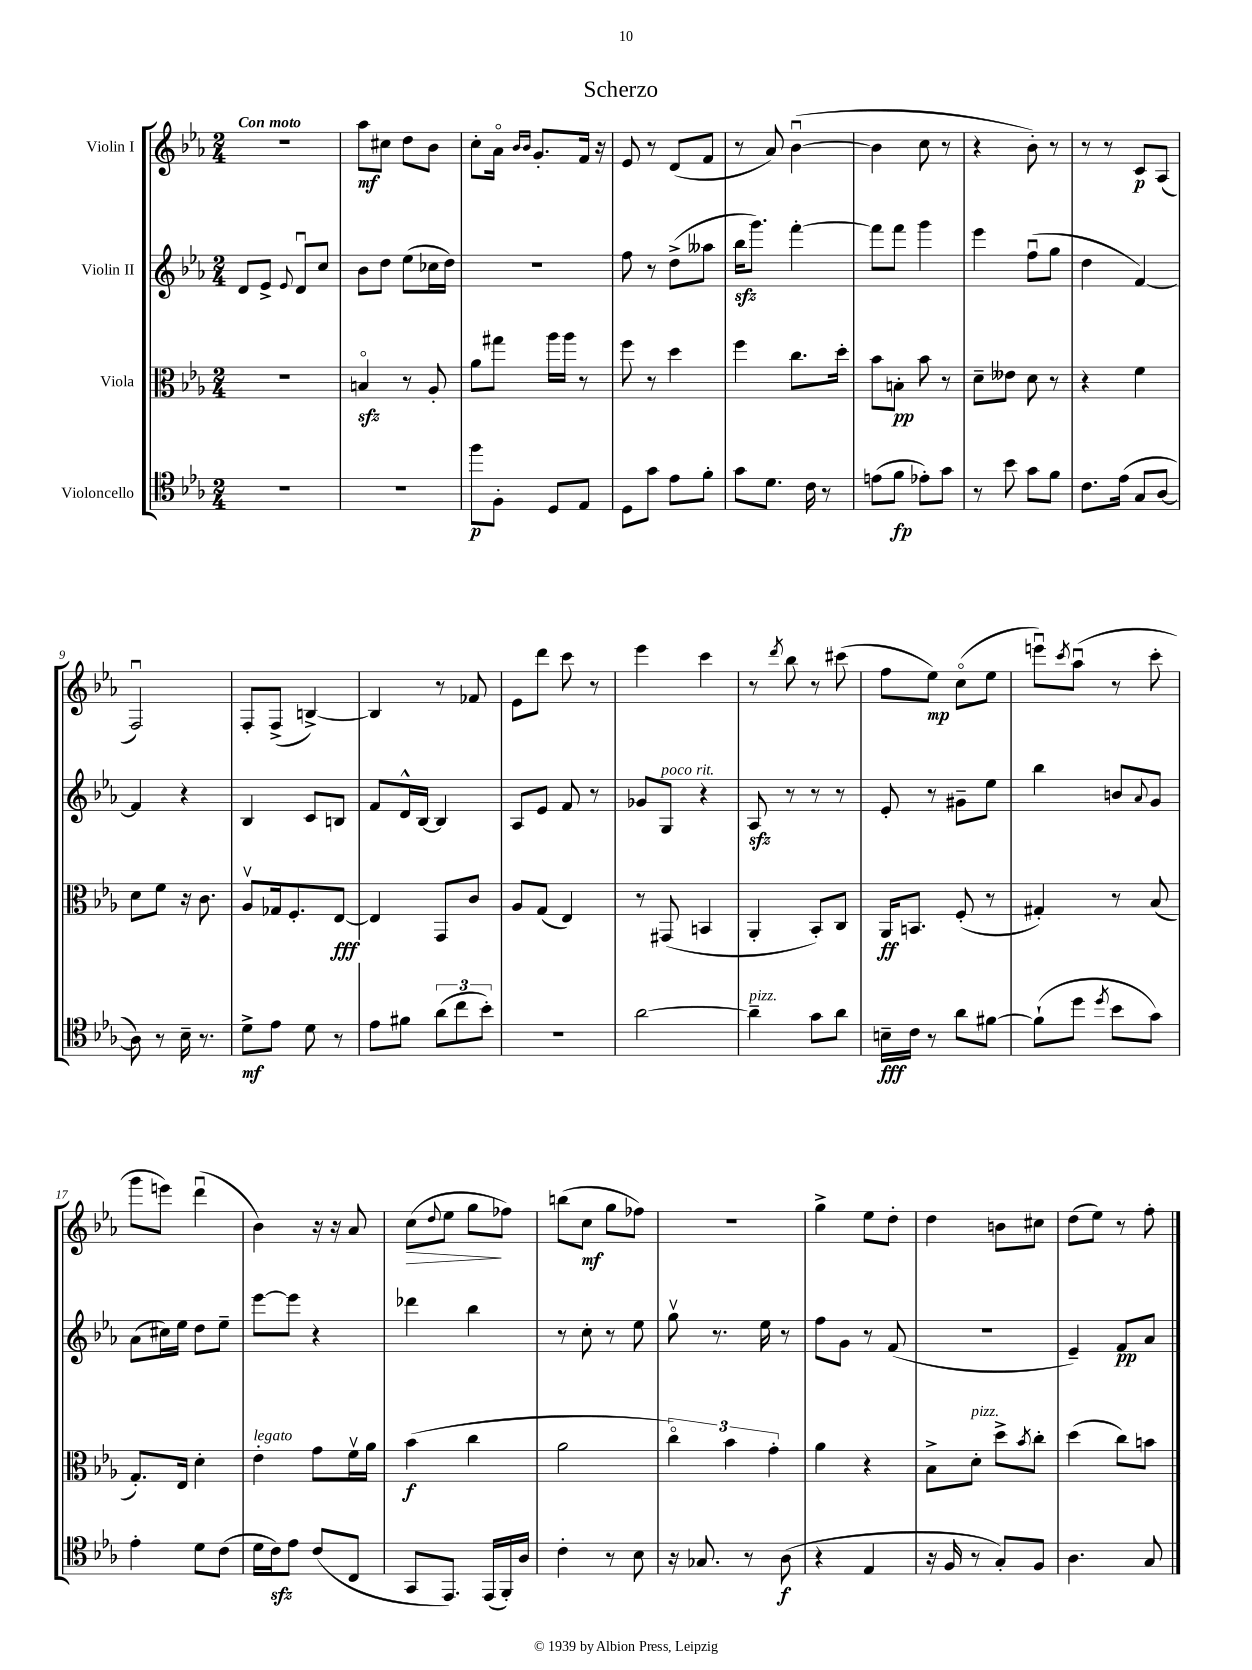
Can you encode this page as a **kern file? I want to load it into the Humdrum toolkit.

**kern	**dynam	**kern	**dynam	**kern	**dynam	**kern	**dynam
*part4	*part4	*part3	*part3	*part2	*part2	*part1	*part1
*staff4	*staff4	*staff3	*staff3	*staff2	*staff2	*staff1	*staff1
*I"Violoncello	*	*I"Viola	*	*I"Violin II	*	*I"Violin I	*
*clefC4	*	*clefC3	*	*clefG2	*	*clefG2	*
*k[b-e-a-]	*	*k[b-e-a-]	*	*k[b-e-a-]	*	*k[b-e-a-]	*
*M2/4	*	*M2/4	*	*M2/4	*	*M2/4	*
=1	=1	=1	=1	=1	=1	=1	=1
!	!	!	!	!	!	!LO:TX:a:B:t=Con moto	!
2r	.	2r	.	8d/L	.	2r	.
.	.	.	.	8e-^/J	.	.	.
.	.	.	.	8qqe-/	.	.	.
.	.	.	.	8du/L	.	.	.
.	.	.	.	8cc/J	.	.	.
=2	=2	=2	=2	=2	=2	=2	=2
2r	.	4Bnzz/	.	8b-\L	.	8aa-\L	mf
.	.	.	.	8dd\J	.	8cc#X\J	.
.	.	8r	.	(8ee-\L	.	8dd\L	.
.	.	8A-'/	.	16cc-X\L	.	8b-\J	.
.	.	.	.	16dd\JJ)	.	.	.
=3	=3	=3	=3	=3	=3	=3	=3
8ff\L	p	8a-\L	.	2r	.	8cc'\L	.
8F'\J	.	8gg#X\J	.	.	.	16a-\Jk	.
.	.	.	.	.	.	16qqb-/LL	.
.	.	.	.	.	.	16qqb-/JJ	.
.	.	.	.	.	.	8.g'/L	.
8D/L	.	16aa-\LL	.	.	.	.	.
.	.	16aa-\JJ	.	.	.	.	.
8E-/J	.	8r	.	.	.	16f/Jk	.
.	.	.	.	.	.	16r	.
=4	=4	=4	=4	=4	=4	=4	=4
8D\L	.	8ff\	.	8ff\	.	8e-/	.
8g\J	.	8r	.	8r	.	8r	.
8e-\L	.	4dd\	.	(8dd^\L	.	(8d/L	.
8f'\J	.	.	.	8aa--X\J	.	8f/J	.
=5	=5	=5	=5	=5	=5	=5	=5
8g\L	.	4ff\	.	16bb-zz\KL	.	8r	.
.	.	.	.	8.ggg\J)	.	.	.
8.d\J	.	.	.	.	.	8a-/)	.
.	.	8.cc\L	.	[4fff'\	.	([4b-u\	.
16c\	.	.	.	.	.	.	.
8r	.	.	.	.	.	.	.
.	.	16dd'\Jk	.	.	.	.	.
=6	=6	=6	=6	=6	=6	=6	=6
(8en\L	.	8b-\L	.	8fff\L]	.	4b-\]	.
8f\J	fp	8Bn'\J	pp	8fff\J	.	.	.
8e-X'\L)	.	8b-\	.	4ggg\	.	8cc\	.
8g\J	.	8r	.	.	.	8r	.
=7	=7	=7	=7	=7	=7	=7	=7
8r	.	8d~\L	.	4eee-\	.	4r	.
8b-\	.	8e--X\J	.	.	.	.	.
8g\L	.	8d\	.	(8ffu\L	.	8b-'\)	.
8f\J	.	8r	.	8gg\J	.	8r	.
=8	=8	=8	=8	=8	=8	=8	=8
8.c\L	.	4r	.	4dd\	.	8r	.
.	.	.	.	.	.	8r	.
(16e-\Jk	.	.	.	.	.	.	.
8G/L	.	4f\	.	[4f/)	.	8c/L	p
[8A-/J	.	.	.	.	.	(8A-/J	.
!!LO:LB:g=z
=9	=9	=9	=9	=9	=9	=9	=9
8A-\])	.	8d\L	.	4f/]	.	2Fu/)	.
8r	.	8f\J	.	.	.	.	.
16B-~\	.	16r	.	4r	.	.	.
8.r	.	8.c\	.	.	.	.	.
=10	=10	=10	=10	=10	=10	=10	=10
8d^\L	mf	8A-v/L	.	4B-/	.	8F'/L	.
8e-\J	.	16G-X/k	.	.	.	(8F^/J	.
.	.	8.F'/	.	.	.	.	.
8d\	.	.	.	8c/L	.	[4Bn^/)	.
8r	.	[8E-/J	fff	8Bn/J	.	.	.
=11	=11	=11	=11	=11	=11	=11	=11
8e-\L	.	4E-/]	.	8f/L	.	4B/]	.
8f#X\J	.	.	.	16d^^/L	.	.	.
.	.	.	.	[16B-/JJ	.	.	.
(12a-\L	.	8GG/L	.	4B-/]	.	8r	.
12cc\	.	.	.	.	.	.	.
.	.	8c/J	.	.	.	8f-X/	.
12b-'\J)	.	.	.	.	.	.	.
=12	=12	=12	=12	=12	=12	=12	=12
2r	.	8A-/L	.	8A-/L	.	8e-\L	.
.	.	(8G/J	.	8e-/J	.	8ddd\J	.
.	.	4E-/)	.	8f/	.	8ccc\	.
.	.	.	.	8r	.	8r	.
=13	=13	=13	=13	=13	=13	=13	=13
[2a-\	.	8r	.	8g-X/L	.	4eee-\	.
!	!	!	!	!LO:TX:a:i:t=poco rit.	!	!	!
.	.	(8GG#X/	.	8G/J	.	.	.
.	.	4BBn/	.	4r	.	4ccc\	.
=14	=14	=14	=14	=14	=14	=14	=14
!LO:TX:a:i:t=pizz.	!	!	!	!	!	!	!
4a-~\]	.	4AA-'/	.	8A-zz/	.	8r	.
.	.	.	.	.	.	8qddd/	.
.	.	.	.	8r	.	8bb-\	.
8g\L	.	8BB-'/L)	.	8r	.	8r	.
8a-\J	.	8C/J	.	8r	.	(8ccc#X\	.
=15	=15	=15	=15	=15	=15	=15	=15
16Bn~\LL	fff	16AA-/KL	ff	8e-'/	.	8ff\L	.
16c\JJ	.	8.BBn/J	.	.	.	.	.
8r	.	.	.	8r	.	8ee-\J)	mp
8a-\L	.	(8F'/	.	8g#X~\L	.	(8cc\L	.
[8f#X\J	.	8r	.	8ee-\J	.	8ee-\J	.
=16	=16	=16	=16	=16	=16	=16	=16
(8f#`\L]	.	4G#X'/)	.	4bb-\	.	8eeenu\L)	.
.	.	.	.	.	.	8qccc/	.
8dd\J	.	.	.	.	.	(8aa-u\J	.
8qdd/	.	.	.	.	.	.	.
8b-\L	.	8r	.	8bn/L	.	8r	.
.	.	.	.	8qqa-/	.	.	.
8g\J)	.	(8B-/	.	8g/J	.	8ccc'\	.
!!LO:LB:g=z
=17	=17	=17	=17	=17	=17	=17	=17
4e-'\	.	8.G'/L)	.	(8a-\L	.	8ggg\L	.
.	.	.	.	16cc#X\L)	.	8eeen\J)	.
.	.	16E-/Jk	.	16ee-\JJ	.	.	.
8d\L	.	4d'\	.	8dd\L	.	(4dddu\	.
(8c\J	.	.	.	8ee-~\J	.	.	.
=18	=18	=18	=18	=18	=18	=18	=18
!	!	!LO:TX:a:i:t=legato	!	!	!	!	!
16d\LL	.	4e-'\	.	[8eee-\L	.	4b-\)	.
16czz\J)	.	.	.	.	.	.	.
8e-\J	.	.	.	8eee-\J]	.	.	.
(8c/L	.	8g\L	.	4r	.	16r	.
.	.	.	.	.	.	16r	.
8C/J	.	16fv\L	.	.	.	8a-/	.
.	.	16a-\JJ	.	.	.	.	.
=19	=19	=19	=19	=19	=19	=19	=19
!	!	!	!	!	!	!	!LO:HP:b
8GG/L	.	(4b-\	f	4ddd-X\	.	(8cc\L	>
.	.	.	.	.	.	8qqdd/	.
8.EE-/J)	.	.	.	.	.	8ee-\J	.
.	.	4cc\	.	4bb-\	.	8gg\L	.
(16EE-/LL	.	.	.	.	.	.	.
16FF'/)	.	.	.	.	.	8ff-X\J)	]
16A-/JJ	.	.	.	.	.	.	.
=20	=20	=20	=20	=20	=20	=20	=20
4c'\	.	2a-\	.	8r	.	(8bbn\L	.
.	.	.	.	8cc'\	.	8cc\J	mf
8r	.	.	.	8r	.	8gg\L	.
8B-\	.	.	.	8ee-\	.	8ff-X\J)	.
=21	=21	=21	=21	=21	=21	=21	=21
16r	.	6cc\)	.	8ggv\	.	2r	.
8.G-X/	.	.	.	.	.	.	.
.	.	.	.	8.r	.	.	.
.	.	6b-\	.	.	.	.	.
8r	.	.	.	.	.	.	.
.	.	.	.	16ee-\	.	.	.
.	.	6g'\	.	.	.	.	.
(8A-\	f	.	.	8r	.	.	.
=22	=22	=22	=22	=22	=22	=22	=22
4r	.	4a-\	.	8ff\L	.	4gg^\	.
.	.	.	.	8g\J	.	.	.
4E-/	.	4r	.	8r	.	8ee-\L	.
.	.	.	.	(8f/	.	8dd'\J	.
=23	=23	=23	=23	=23	=23	=23	=23
16r	.	8B-^\L	.	2r	.	4dd\	.
16F/	.	.	.	.	.	.	.
!	!	!LO:TX:a:i:t=pizz.	!	!	!	!	!
8r	.	8d'\J	.	.	.	.	.
8G'/L)	.	8dd^\L	.	.	.	8bn\L	.
.	.	8qb-/	.	.	.	.	.
8F/J	.	8cc'\J	.	.	.	8cc#X\J	.
=24	=24	=24	=24	=24	=24	=24	=24
4.A-\	.	(4dd\	.	4e-~/)	.	(8dd\L	.
.	.	.	.	.	.	8ee-\J)	.
.	.	8cc\L)	.	8f/L	pp	8r	.
8G/	.	8bn\J	.	8a-/J	.	8ff'\	.
==	==	==	==	==	==	==	==
*-	*-	*-	*-	*-	*-	*-	*-
